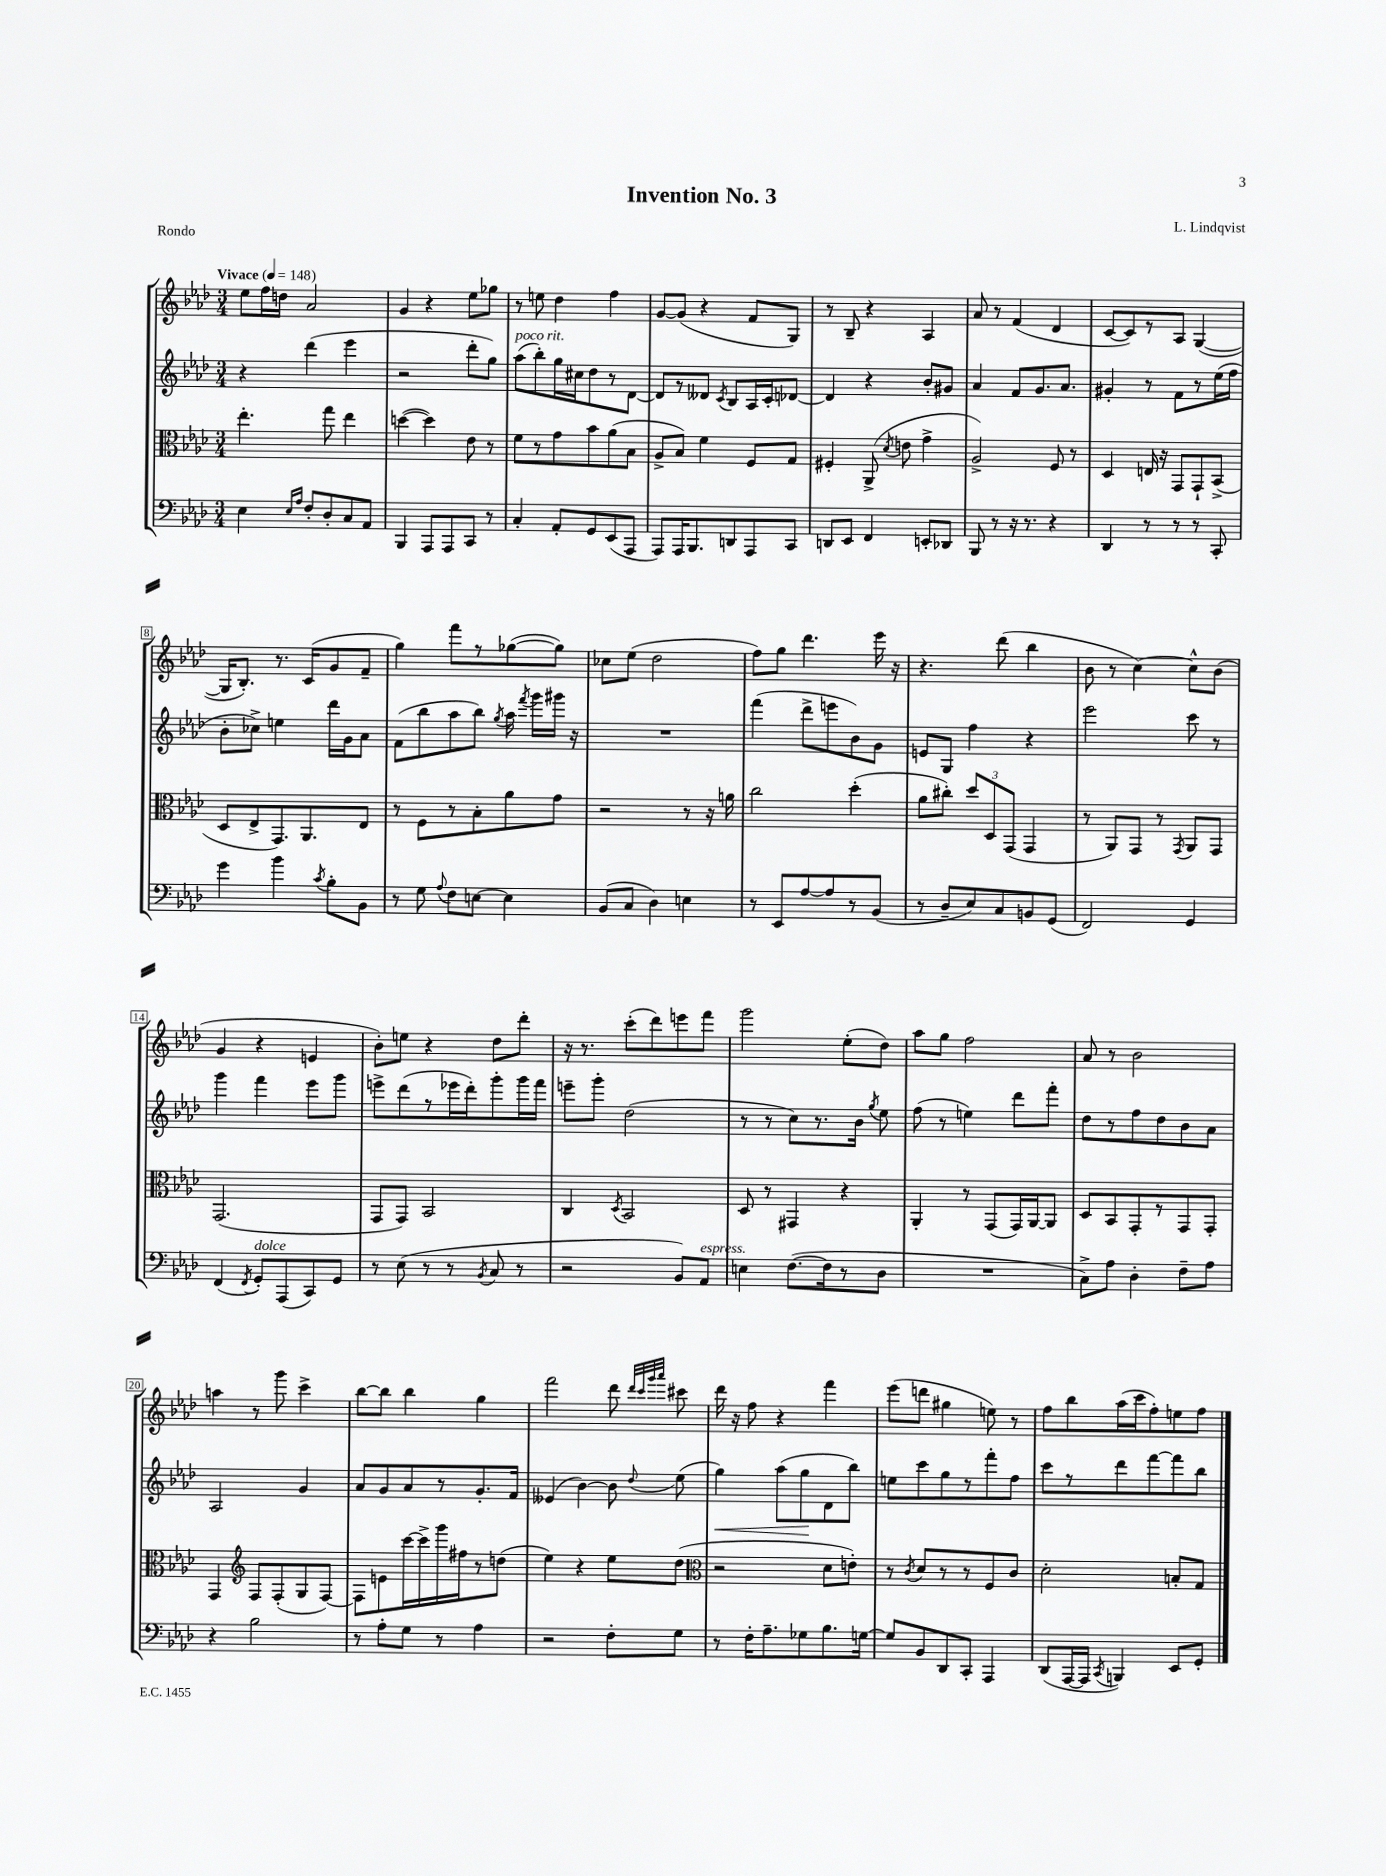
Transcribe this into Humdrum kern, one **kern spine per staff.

**kern	**kern	**kern	**dynam	**kern
*part4	*part3	*part2	*part2	*part1
*staff4	*staff3	*staff2	*staff2	*staff1
*clefF4	*clefC3	*clefG2	*	*clefG2
*k[b-e-a-d-]	*k[b-e-a-d-]	*k[b-e-a-d-]	*	*k[b-e-a-d-]
*M3/4	*M3/4	*M3/4	*	*M3/4
*MM148	*MM148	*MM148	*	*MM148
=1	=1	=1	=1	=1
!	!	!	!	!LO:TX:a:B:t=Vivace
4E-\	4.ee-'\	4r	.	8ee-\L
.	.	.	.	16ff\L
.	.	.	.	16ddn\JJ
16qqE-/LL	.	.	.	.
16qqA-/JJ	.	.	.	.
8F'/L	.	(4ddd-\	.	2a-/
8D-'/	8gg\	.	.	.
8C/	4ee-\	4eee-\	.	.
8AA-/J	.	.	.	.
=2	=2	=2	=2	=2
4BBB-/	([4ddn\	2r	.	4g/
8AAA-/L	4dd\])	.	.	4r
8AAA-/	.	.	.	.
8CC/J	8e-\	8ddd-'\L	.	8ee-\L
8r	8r	8gg\J)	.	8gg-X\J
=3	=3	=3	=3	=3
!	!	!LO:TX:a:i:t=poco rit.	!	!
4C'/	8f\L	(8aa-\L	.	8r
.	8r	8bb-'\)	.	8een\
8AA-'/L	8g\	16gg\L	.	4dd-\
.	.	16cc#X\J	.	.
8GG/	8b-\	8dd-\	.	.
(8EE-/	(8a-\	8r	.	4ff\
8AAA-/J	8B-\J	[8d-\J	.	.
=4	=4	=4	=4	=4
8AAA-/L)	8A-^/L	8d-/L]	.	[8g/L
16AAA-/K	8B-/J)	8r	.	(8g/J]
8.BBB-/	.	.	.	.
.	4f\	8d--X/J	.	4r
.	.	8qc/	.	.
8DDn/	.	8B-/L	.	.
8AAA-/	8F/L	16A-/L	.	8f/L
.	.	16c'/J	.	.
8CC/J	8G/J	[8d-X/J	.	8G/J)
=5	=5	=5	=5	=5
8DDn/L	4F#X'/	4d-/]	.	8r
8EE-/J	.	.	.	8B-~/
4FF/	(8AA-^/	4r	.	4r
.	8qd-/	.	.	.
.	8en\	.	.	.
8EEn'/L	4g^\	8b-'/L	.	4A-/
8DD-X/J	.	8g#X/J	.	.
=6	=6	=6	=6	=6
8BBB-/	2A-^/)	4a-/	.	8a-/
8r	.	.	.	8r
16r	.	8f/L	.	(4f/
8.r	.	.	.	.
.	.	8.g/	.	.
4r	8F/	.	.	4d-/
.	.	8.a-/J	.	.
.	8r	.	.	.
=7	=7	=7	=7	=7
4DD-/	4D-/	4g#X'/	.	[8c/L
.	.	.	.	8c/])
8r	16En/	8r	.	8r
.	16r	.	.	.
8r	8GG/L	8f\L	.	8A-/J
8r	8GG`/	8r	.	([4G/
8CC'/	(8BB-^/J	(16ee-\L	.	.
.	.	16ff\JJ	.	.
!!LO:LB:g=z
=8	=8	=8	=8	=8
4g\	8D-/L	8b-'\L	.	16G/KL]
.	.	.	.	8.B-'/J)
.	8E-^/	8cc-X^\J)	.	.
4b-\	8.GG/)	4een\	.	8.r
.	8.AA-/	.	.	(16c/KL
8qc/	.	.	.	.
8B-'\L	.	16ddd-\LL	.	8g/
.	.	16g\J	.	.
8BB-\J	8E-/J	8a-\J	.	8f~/J
=9	=9	=9	=9	=9
8r	8r	(8f\L	.	4gg\)
8G\	8F\L	8bb-\	.	.
8qqA-/	.	.	.	.
8F\L	8r	8aa-\	.	8fff\L
[8En\J	8B-'\	8bb-\J)	.	8r
.	.	8qgg/	.	.
4E\]	8a-\	16aa-\	.	([8gg-X\
.	.	8qfff/	.	.
.	.	16ggg\LL	.	.
.	8g\J	16ggg#X\JJ	.	8gg-\J])
.	.	16r	.	.
=10	=10	=10	=10	=10
(8BB-/L	2r	2.r	.	8cc-X\L
8C/J	.	.	.	(8ee-\J
4D-\)	.	.	.	2dd-\
4En\	8r	.	.	.
.	16r	.	.	.
.	16an\	.	.	.
=11	=11	=11	=11	=11
8r	2cc\	(4fff\	.	8ff\L)
8EE-/L	.	.	.	8gg\J
[8A-/	.	8ddd-^\L	.	4.ddd-\
8A-/]	.	8eeen\	.	.
8r	(4dd-'\	8b-\)	.	.
(8BB-/J	.	8g\J	.	16eee-\
.	.	.	.	16r
=12	=12	=12	=12	=12
8r	8a-\L	8en/L	.	4.r
8D-~/L	8cc#X'\J)	8G/J	.	.
8E-/)	12dd-/L	4ff\	.	.
.	12D-/	.	.	.
8C/	.	.	.	(8ddd-\
.	(12GG/J	.	.	.
8BBn/	4GG/	4r	.	4bb-\
(8GG/J	.	.	.	.
=13	=13	=13	=13	=13
2FF/)	8r	2eee-\	.	8b-\
.	8AA-/L)	.	.	8r
.	8GG/J	.	.	[4cc\)
.	8r	.	.	.
.	8qGG/	.	.	.
4GG/	8AA-/L	8ccc\	.	8cc^^\L]
.	8GG/J	8r	.	(8b-\J
!!LO:LB:g=z
=14	=14	=14	=14	=14
(4FF/	(2.GG/	4ggg\	.	4g/
8qFF/	.	.	.	.
!LO:TX:a:i:t=dolce	!	!	!	!
8GG'/L)	.	4fff\	.	4r
(8AAA-/	.	.	.	.
8CC/)	.	8eee-\L	.	4en/
8GG/J	.	8ggg\J	.	.
=15	=15	=15	=15	=15
8r	8GG/L	8eeen^\L	.	8b-'\L)
(8E-\	8GG/J)	(8ddd-\	.	8een\J
8r	2BB-/	8r	.	4r
8r	.	16eee-X\L	.	.
.	.	16ddd-'\J)	.	.
8qBB-/	.	.	.	.
8C/	.	8ggg'\	.	8dd-\L
8r	.	16ggg\L	.	8ddd-'\J
.	.	16fff\JJ	.	.
=16	=16	=16	=16	=16
2r	4C/	8eeen~\L	.	16r
.	.	.	.	8.r
.	.	8ggg'\J	.	.
.	8qD-/	.	.	.
.	2BB-/	(2dd-\	.	(8ccc'\L
.	.	.	.	8ddd-\)
8BB-/L)	.	.	.	8eeen\
!LO:TX:a:i:t=espress.	!	!	!	!
8AA-/J	.	.	.	8fff\J
=17	=17	=17	=17	=17
4En\	8D-/	8r	.	2ggg\
.	8r	8r	.	.
([8.F\L	4GG#X/	8cc\L)	.	.
.	.	8.r	.	.
16F\k]	.	.	.	.
8r	4r	.	.	(8ee-'\L
.	.	16b-\Jk	.	.
.	.	8qgg/	.	.
8D-\J	.	8ee-\	.	8dd-\J)
=18	=18	=18	=18	=18
2.r	4AA-'/	(8ff\	.	8aa-\L
.	.	8r	.	8gg\J
.	8r	4een\)	.	2ff\
.	(8GG/L	.	.	.
.	16GG/L)	8ddd-\L	.	.
.	[16AA-/J	.	.	.
.	8AA-/J]	8fff'\J	.	.
=19	=19	=19	=19	=19
8C^\L)	8D-/L	8dd-\L	.	8a-/
8A-\J	8BB-/	8r	.	8r
4D-'\	8GG'/	8ff\	.	2b-\
.	8r	8dd-\	.	.
8F~\L	8GG/	8b-\	.	.
8A-\J	8GG'/J	8a-\J	.	.
!!LO:LB:g=z
=20	=20	=20	=20	=20
4r	4GG/	2A-/	.	4aan\
*	*clefG2	*	*	*
2B-\	8F/L	.	.	8r
.	(8F'/	.	.	8ggg\
.	8G/	4g/	.	4ccc^\
.	[8F/J)	.	.	.
=21	=21	=21	=21	=21
8r	8F\L]	8a-/L	.	[8bb-\L
8A-'\L	8en\	8g/	.	8bb-\J]
8G\J	[16ccc\L	8a-/	.	4bb-\
.	16ccc^\]	.	.	.
8r	16ggg\	8r	.	.
.	16ff#X\J	.	.	.
4A-\	8r	8.g'/	.	4gg\
.	(8ddn\J	.	.	.
.	.	16f/Jk	.	.
=22	=22	=22	=22	=22
2r	4ee-\)	(4e--X/	.	2fff\
.	4r	[4b-\)	.	.
8F'\L	8ee-\L	8b-\]	.	8ddd-\
.	.	.	.	32qqddd-/LLL
.	.	.	.	32qqccc/
.	.	.	.	32qqggg/
.	.	8qqdd-/	.	32qqaaa-/JJJ
8G\J	(8dd-\J	(8ee-\	.	8ccc#X\
=23	=23	=23	=23	=23
*	*clefC3	*	*	*
!	!	!	!LO:HP:b	!
8r	2r	4gg\)	<	16ddd-\
.	.	.	.	16r
16F'\KL	.	.	.	8ff\
8.A-~\	.	.	.	.
.	.	(8aa-\L	.	4r
8G-X\	.	8gg\	.	.
8.B-\	8d-\L	8d-\	[	4fff\
.	8en'\J)	8bb-\J)	.	.
[16Gn\Jk	.	.	.	.
=24	=24	=24	=24	=24
8G/L]	8r	8een\L	.	(8eee-\L
.	8qc/	.	.	.
8BB-/	8d-/L	8ccc\	.	8dddn\J
8DD-/	8r	8gg\	.	4gg#X\
8CC'/J	8r	8r	.	.
4AAA-/	8F/	8fff'\	.	8een\)
.	8c/J	8ff\J	.	8r
=25	=25	=25	=25	=25
(8DD-/L	2d-'\	8ccc\L	.	8ff\L
[16AAA-/L	.	8r	.	8bb-\
16AAA-/JJ]	.	.	.	.
8qCC/	.	.	.	.
4BBBn/)	.	8ddd-\	.	(16aa-\L
.	.	.	.	16ccc\J
.	.	[8fff\	.	8ff'\)
8EE-/L	8Bn'/L	8fff\]	.	8een\
8GG'/J	8G/J	8bb-\J	.	8ff\J
==	==	==	==	==
*-	*-	*-	*-	*-
